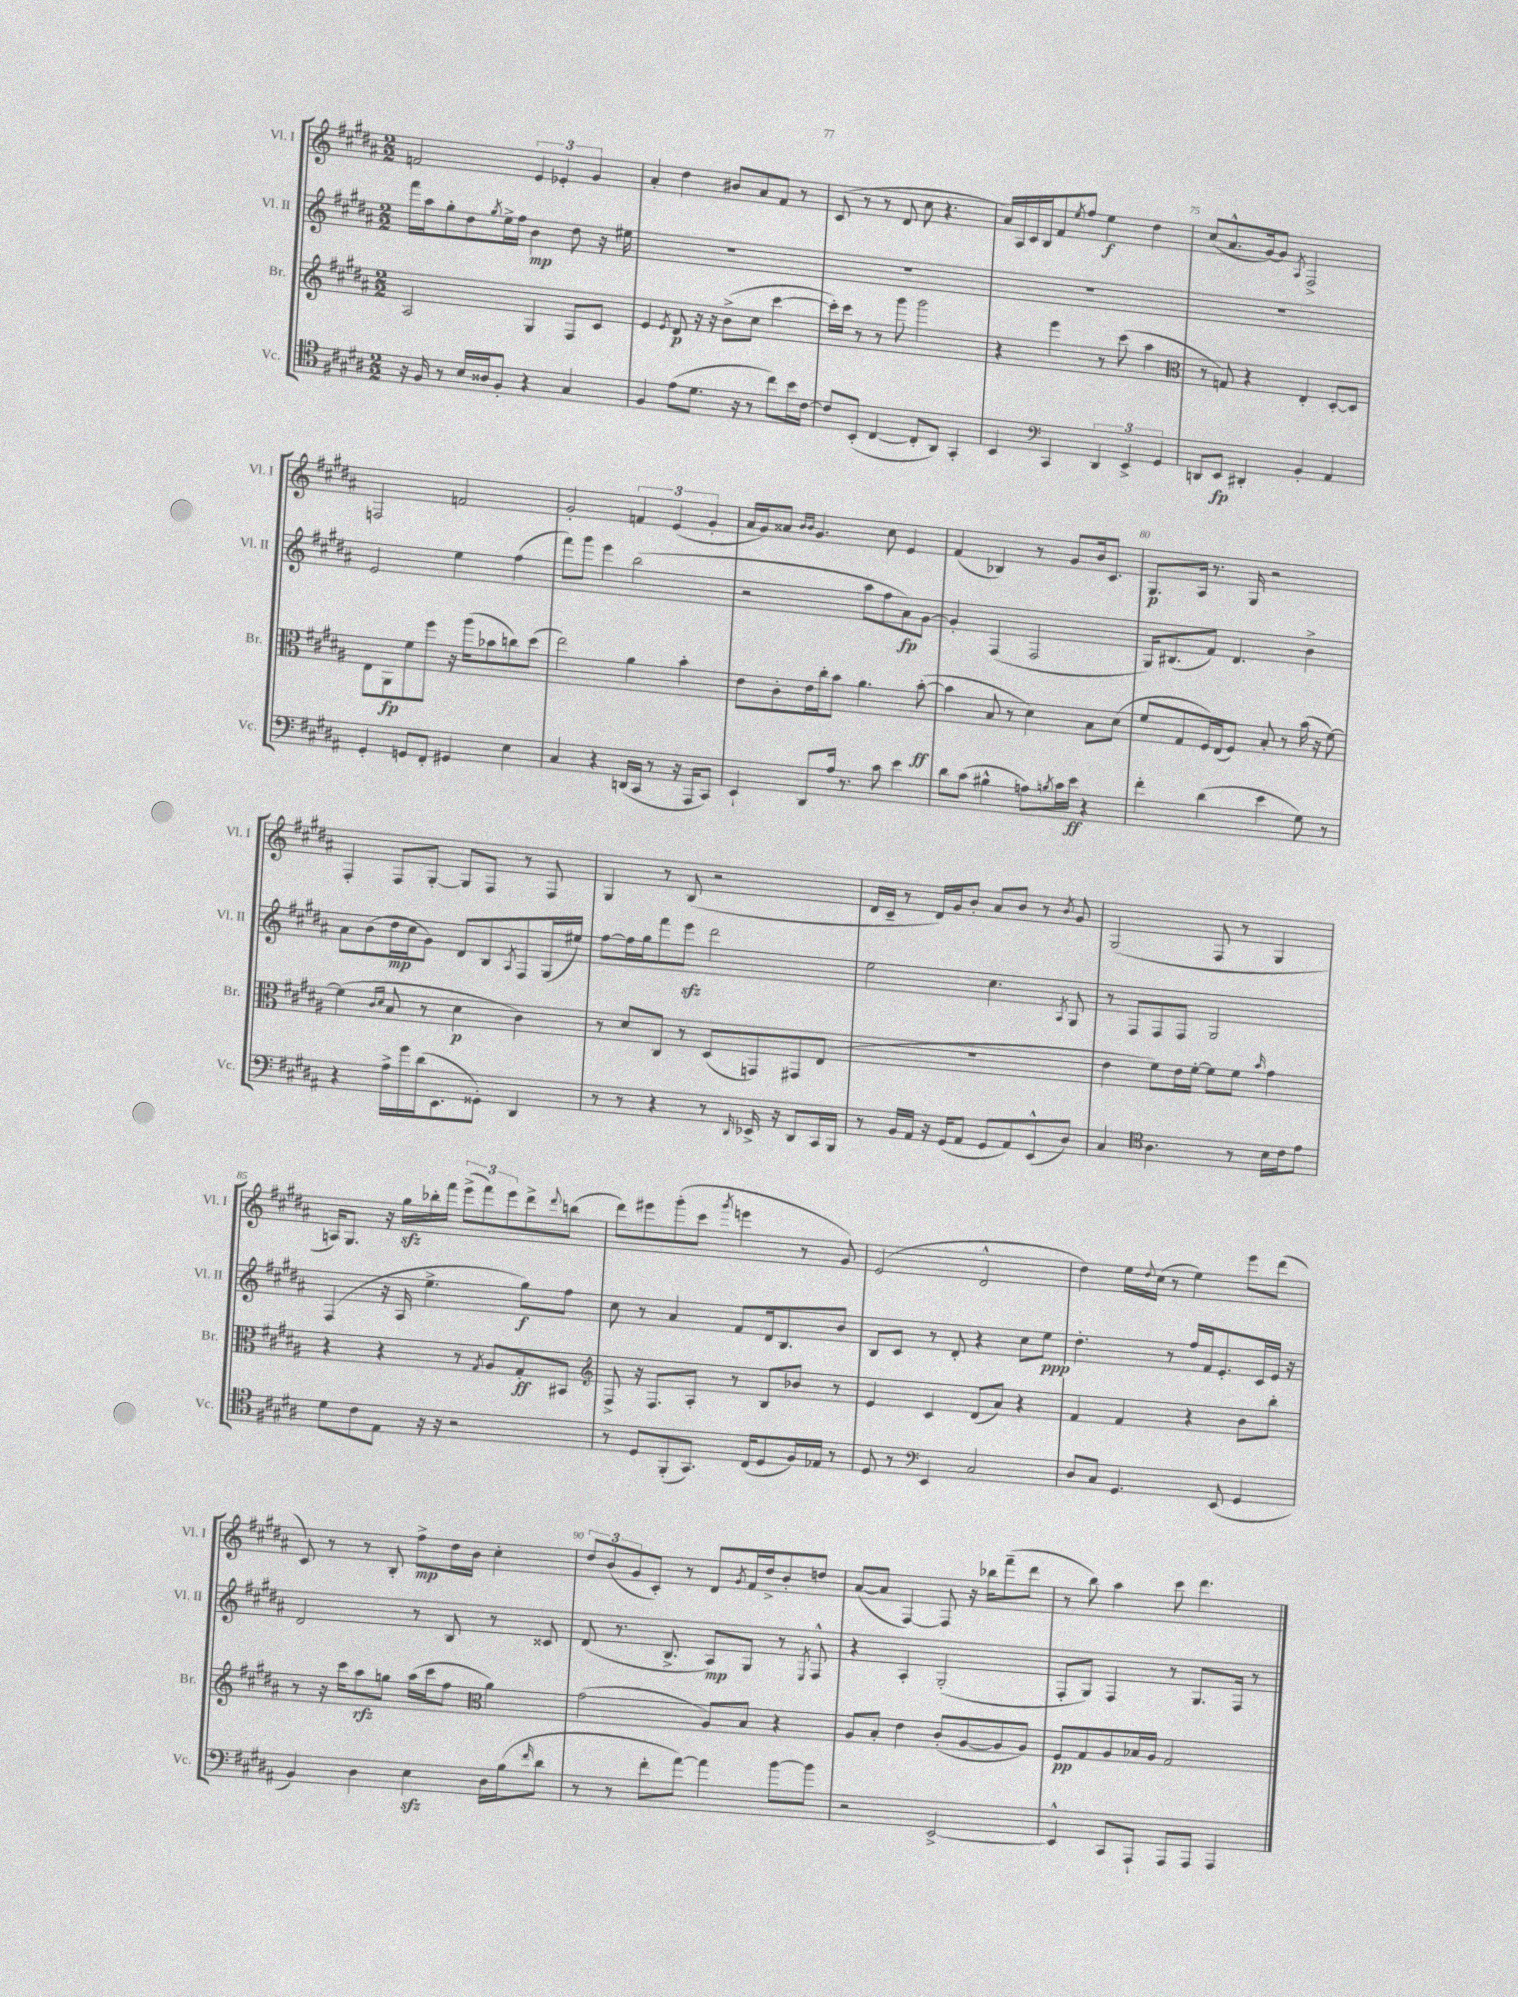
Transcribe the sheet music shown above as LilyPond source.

<<
\new StaffGroup <<
\new Staff = "s0" \with { instrumentName = "Vl. I" shortInstrumentName = "Vl. I" } {
    \clef treble \key b \major \numericTimeSignature \time 2/2
    f'2 \tuplet 3/2 { e'4 ees'4-. gis'4 } |
    ais'4-. dis''4 bis'8 ais'8 fis'8 r8 |
    cis'8( r8 r8 dis'8 cis''8 r4. |
    ais'16) ais16 cis'16 b16 fis'8 \acciaccatura { e''8 } fis''8 e''4\f dis''4 |
    cis''8( ais'8.-^ gis'16~) gis'8 \acciaccatura { ais8 } fis2-> |
    f2 f'2 |
    gis'2-. \tuplet 3/2 { f'4 e'4( gis'4-. } |
    ais'16 gis'16) aisis'8 \grace { b'16 b'16 } gis'4. cis''8 e'4 |
    fis'4( bes4) r8 gis'8 b'16 cis'8. |
    gis8.\p ais16 r8. gis16 r2 |
    fis4-. fis8 gis8~-. gis8 fis8 r8 fis8 |
    gis4 r8 b8( r2 |
    dis'16 cis'16-- r8 dis'16) gis'16 b'8-. ais'8 b'8 r8 \acciaccatura { b'8 } gis'8 |
    gis2( fis8 r8 gis4 |
    a16) gis8. r16 gis''16\sfz bes''16-. fis'''16 \tuplet 3/2 { e'''8->( fis'''8) e'''8 } dis'''8-> \appoggiatura { dis'''8 } b''8( |
    dis'''8) eis'''8 gis'''8-.( cis'''8 \acciaccatura { gis'''8 } e'''4 r8 gis'8) |
    e'2( dis'2-^ |
    dis''4) e''16 \appoggiatura { dis''8 } cis''16( r8 e''4) e'''8 dis'''8( |
    cis'8) r8 r8 b8-. fis''8->\mp dis''16 b'16 cis''4-. |
    \tuplet 3/2 { dis''8 b'8( gis'8 } cis'8-.) r8 dis'8 \acciaccatura { gis'8 } fis'16 dis''16-> b'8-. d''8 |
    ais'8~( ais'8 fis4~) fis8 r16 bes''16 fis'''8--( dis'''8 |
    r8 b''8) ais''4 cis'''8 dis'''4. \bar "|." |
}
\new Staff = "s1" \with { instrumentName = "Vl. II" shortInstrumentName = "Vl. II" } {
    \clef treble \key b \major \numericTimeSignature \time 2/2
    fis'''16 ais''16 gis''8-. dis''8 \acciaccatura { gis''8 } e''16-> fis''16 b'4\mp dis''8 r16 eis''16 |
    R1 |
    R1 |
    R1 |
    R1 |
    e'2 e''4 fis''4( |
    fis'''8) gis'''8 e'''4 b''2( |
    r2 ais''8 fis''8 ais'8\fp) gis'8~ |
    gis'4-. fis4( fis2 |
    gis16) bis8.( fis'8) dis'4. b'4-> |
    ais'8 b'8( dis''16\mp cis''16 gis'8) dis'8 b8 \acciaccatura { ais8 } fis8 gis16( eis''16) |
    fis''8~ fis''16 gis''16 fis'''8 e'''8\sfz dis'''2 |
    e''2 cis''4. \acciaccatura { ais8 } gis8 |
    r8 fis8 fis8 fis8 gis2 |
    fis4( r16 ais16 e''4.-> gis''8\f) fis''8 |
    cis''8 r8 ais'4 fis'8 dis'16 b8. b'8 |
    b8 cis'8 r8 dis'8-. r4 cis''8 e''8\ppp |
    dis''4.-. r8 fis''16 fis'16 e'8.-. cis'16 e'16 r16 |
    dis'2 r8 b8 r8 cisis'8 |
    dis'8( r8. b8.-> ais8\mp) gis8 r8 \acciaccatura { e8 } fis8-^ |
    r4 ais4-. gis2-.( |
    fis8-. gis8) fis4 r8 gis8. fis16 r8 \bar "|." |
}
\new Staff = "s2" \with { instrumentName = "Br." shortInstrumentName = "Br." } {
    \clef treble \key b \major \numericTimeSignature \time 2/2
    ais2 gis4 fis8 cis'8 |
    e'4 \acciaccatura { e'8 } dis'8\p r16 r16 b'8->( cis''8 cis'''4~ |
    cis'''16-.) cis'''16 r8 r8 gis'''8 gis'''2 |
    r4 e'''4 r8 cis'''8( ais''4 |
    \clef alto r8 g8) r4 e4-. dis8~-. dis8 |
    e8 ais,8\fp fis'8 fis''8 r16 ais''16( bes'8 c''8) dis''8( |
    e''2) ais'4 b'4-. |
    e'8 cis'8-. e'16 cis''16-. b'8 ais'4. b'8~-.\ff( |
    b'4 b8 r8 dis'4) b8 dis'8( |
    fis'8 gis8 fis16) e16( fis8) b8-. r8 b'16( r16 fis'8~) |
    fis'4( \grace { cis'16 dis'16 } b8 r8 dis'4\p cis'4) |
    r8 dis'8 cis8 r8 dis8( g,8) gis,8 e8( |
    R1 |
    e'4 fis'8) e'16 fis'16~-. fis'8 fis'8 \grace { b'16 } gis'4 |
    r4 r4 r8 \acciaccatura { gis8 } ais8 gis8-.\ff bis,8 |
    \clef treble fis8-> r16 fis8. ais8-. r8 b8 bes'8 r8 |
    e'4 cis'4 dis'8( ais'8) r4 |
    fis'4 fis'4 r4 b'8 b''8-. |
    r8 r16 cis'''16 ais''8\rfz g''8 ais''16( cis'''16 fis''8 \clef alto ais'4) |
    gis'2( ais8) b8 r4 |
    ais8 b8-. e'4 cis'8-.( ais8~ ais8 ais8) |
    fis8\pp gis8 ais8 bes16 ais16 gis2 \bar "|." |
}
\new Staff = "s3" \with { instrumentName = "Vc." shortInstrumentName = "Vc." } {
    \clef tenor \key b \major \numericTimeSignature \time 2/2
    r16 fis16 r8 b16 aisis16 fis8-. r4 gis4 |
    fis4 e'8( dis'8. r16 r8 cis''8) b'16 cis'16~ |
    cis'8 b,8-.( cis4~ cis8-. ais,8) gis,4-. |
    b,4 \clef bass cis,4 \tuplet 3/2 { dis,4 e,4-> gis,4 } |
    d,8 e,8\fp dis,4-. b,4-. ais,4 |
    gis,4-. g,8 fis,8-. gis,4 e4 |
    cis4 r4 d,16( cis,16 r8 r16 ais,,16 cis,8) |
    e,4-! dis,8 ais16 r8. cis'8 e'4 |
    dis'8 cis'8( bis4-^ a8) \acciaccatura { b8 } cis'16 e'16\ff r4 |
    fis'4-. dis'4( e'4 gis8) r8 |
    r4 ais16-> gis'16 dis'16( e,8. gisis,8-.) dis,4 |
    r8 r8 r4 r8 \grace { dis,16 } ees,16-> r16 dis,8 cis,16 b,,16 |
    r8 b,16 ais,16 r16 gis,16( ais,8 gis,8 ais,8) e,8-^( dis8) |
    cis4 \clef tenor ais4. r8 b16 cis'16 e'8 |
    dis'8 cis'8 e8 r16 r16 r2 |
    r8 dis8 fis,8-.( gis,8.) cis16( dis8 fis16) ees16 r8 |
    dis8 r8 \clef bass e,4 cis2 |
    dis8 cis8 gis,4. e,8( gis,4 |
    b,4) dis4 e4\sfz dis16 b16( \grace { fis'16 } dis'8 |
    r8 r8 fis'8-. ais'8~) ais'4 b'8~ b'8 |
    r2 e,2~-> |
    e,4-^ cis,8 ais,,8-! ais,,8 ais,,8 ais,,4 \bar "|." |
}
>>
>>
\layout { \context { \Score currentBarNumber = #71 \override BarNumber.break-visibility = ##(#f #t #t) barNumberVisibility = #(every-nth-bar-number-visible 5) } }
